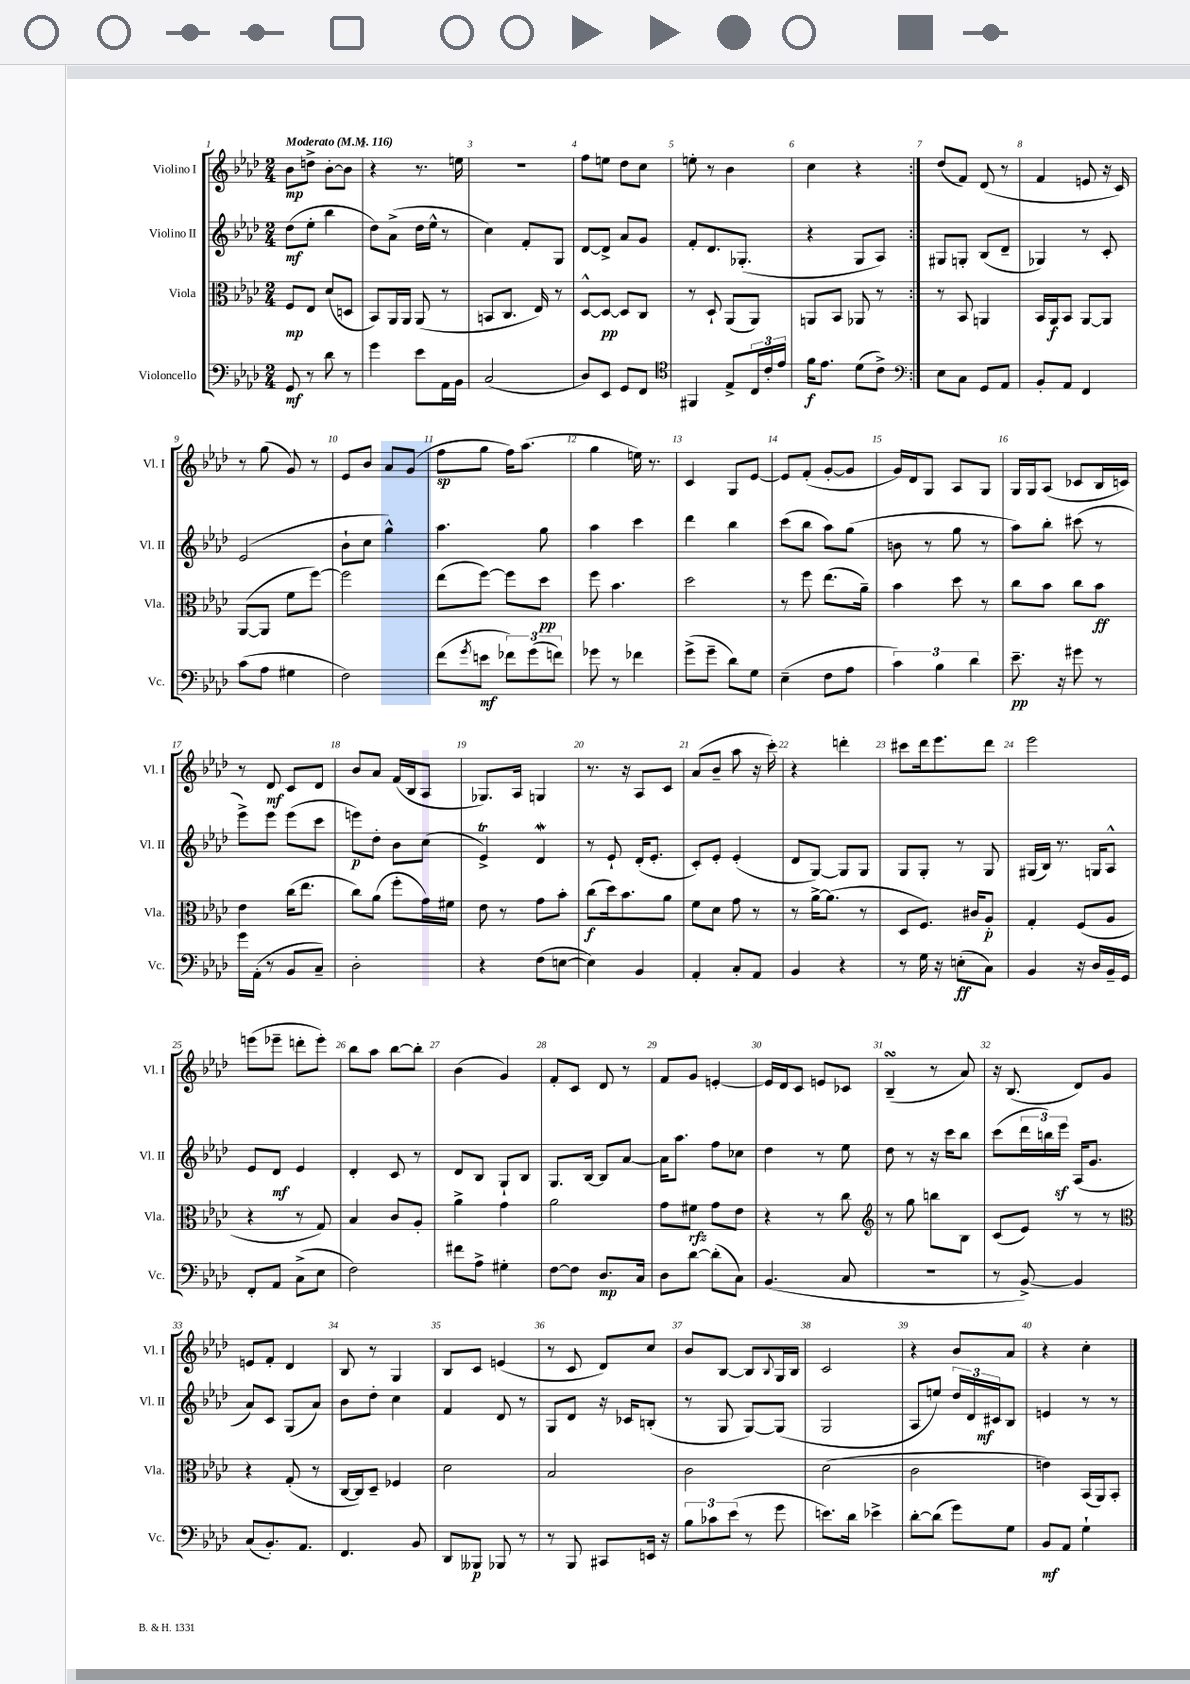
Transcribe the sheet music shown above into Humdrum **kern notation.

**kern	**dynam	**kern	**dynam	**kern	**dynam	**kern	**dynam
*part4	*part4	*part3	*part3	*part2	*part2	*part1	*part1
*staff4	*staff4	*staff3	*staff3	*staff2	*staff2	*staff1	*staff1
*I"Violoncello	*	*I"Viola	*	*I"Violino II	*	*I"Violino I	*
*I'Vc.	*	*I'Vla.	*	*I'Vl. II	*	*I'Vl. I	*
*clefF4	*	*clefC3	*	*clefG2	*	*clefG2	*
*k[b-e-a-d-]	*	*k[b-e-a-d-]	*	*k[b-e-a-d-]	*	*k[b-e-a-d-]	*
*M2/4	*	*M2/4	*	*M2/4	*	*M2/4	*
*MM116	*	*MM116	*	*MM116	*	*MM116	*
=1	=1	=1	=1	=1	=1	=1	=1
!	!	!	!	!	!	!LO:TX:a:B:t=Moderato	!
8GG/	mf	8F/L	mp	(8dd-\L	mf	8b-\L	mp
8r	.	8E-/J	.	8ee-'\J	.	8ddn^\J	.
8d-\	.	(8d-/L	.	4bb-\	.	[8b-'\L	.
8r	.	8Dn/J	.	.	.	8b-\J]	.
=2	=2	=2	=2	=2	=2	=2	=2
4g\	.	8BB-/L)	.	8dd-\L)	.	4r	.
.	.	16AA-/L	.	(8a-^\J	.	.	.
.	.	16AA-/JJ	.	.	.	.	.
8e-\L	.	(8AA-/	.	16dd-\LL	.	8.r	.
.	.	.	.	16ee-^^\JJ	.	.	.
16AA-\L	.	8r	.	8r	.	.	.
16BB-\JJ	.	.	.	.	.	16een\	.
=3	=3	=3	=3	=3	=3	=3	=3
(2C/	.	8BBn/L	.	4cc\)	.	2r	.
.	.	8.C/J	.	.	.	.	.
.	.	.	.	8f'/L	.	.	.
.	.	16E-/)	.	.	.	.	.
.	.	8r	.	8G/J	.	.	.
=4	=4	=4	=4	=4	=4	=4	=4
8D-/L)	.	[8D-^^/L	.	[8d-/L	.	8ff\L	.
8EE-/J	.	8D-/J_	pp	8d-^/J]	.	8een\J	.
8GG/L	.	8D-/L]	.	8a-/L	.	8dd-\L	.
8FF/J	.	8C/J	.	8g/J	.	8cc\J	.
=5	=5	=5	=5	=5	=5	=5	=5
*clefC4	*	*	*	*	*	*	*
4FF#X/	.	8r	.	8f'/L	.	8een'\	.
.	.	8D-`/	.	8.d-/	.	8r	.
8E-^/L	.	(8AA-/L	.	.	.	4b-\	.
.	.	.	.	(8.G-X'/J	.	.	.
24C/L	.	8AA-/J)	.	.	.	.	.
24c'/	.	.	.	.	.	.	.
24e-/JJ	.	.	.	.	.	.	.
=6	=6	=6	=6	=6	=6	=6	=6
16f\KL	f	8AAn/L	.	4r	.	4cc\	.
8.e-\J	.	.	.	.	.	.	.
.	.	8BB-/J	.	.	.	.	.
(8d-\L	.	8AA-X/	.	8G/L	.	4r	.
8c^\J)	.	8r	.	8A-/J)	.	.	.
=7:|!	=7:|!	=7:|!	=7:|!	=7:|!	=7:|!	=7:|!	=7:|!
*clefF4	*	*	*	*	*	*	*
8E-\L	.	8r	.	8G#X/L	.	(8dd-/L	.
8C\J	.	8BB-/	.	8Gn'/J	.	8f/J)	.
8GG/L	.	4AAn/	.	(8B-/L	.	(8d-/	.
8AA-/J	.	.	.	8d-~/J	.	8r	.
=8	=8	=8	=8	=8	=8	=8	=8
8BB-'/L	.	16BB-/LL	.	4G-X/)	.	4f/	.
.	.	16AA-/J	f	.	.	.	.
8AA-/J	.	8BB-/J	.	.	.	.	.
4FF/	.	[8AA-/L	.	8r	.	8en/	.
.	.	8AA-/J]	.	8c'/	.	16r	.
.	.	.	.	.	.	16c/)	.
!!LO:LB:g=z
=9	=9	=9	=9	=9	=9	=9	=9
(8c\L	.	([8AA-/L	.	(2e-/	.	8r	.
8A-\J	.	8AA-/J]	.	.	.	(8gg\	.
4G#X\	.	8f\L	.	.	.	8g/)	.
.	.	[8ff\J)	.	.	.	8r	.
=10	=10	=10	=10	=10	=10	=10	=10
2F\)	.	2ff\]	.	8b-`\L	.	8e-/L	.
.	.	.	.	8cc\J	.	8b-/J	.
.	.	.	.	4gg^^\)	.	8a-/L	.
.	.	.	.	.	.	(8g/J	.
=11	=11	=11	=11	=11	=11	=11	=11
(8f\L	.	(8ee-\L	.	4.aa-\	.	8ff\L	sp
8qg/	.	.	.	.	.	.	.
8en\J	mf	[8ff\J)	.	.	.	8gg\J	.
12f-X\L)	.	8ff\L]	.	.	.	16ff\KL)	.
.	.	.	.	.	.	(8.aa-\J	.
(12g\	.	.	.	.	.	.	.
.	.	8dd-\J	pp	8gg\	.	.	.
12fn\J)	.	.	.	.	.	.	.
=12	=12	=12	=12	=12	=12	=12	=12
8g-X\	.	8ff\	.	4aa-\	.	4gg\	.
8r	.	4.b-\	.	.	.	.	.
4f-X\	.	.	.	4ccc\	.	16een\)	.
.	.	.	.	.	.	8.r	.
=13	=13	=13	=13	=13	=13	=13	=13
(8g^\L	.	2dd-\	.	4ddd-\	.	4c/	.
8g~\J	.	.	.	.	.	.	.
8d-\L)	.	.	.	4bb-\	.	8G/L	.
8G\J	.	.	.	.	.	[8e-/J	.
=14	=14	=14	=14	=14	=14	=14	=14
(4E-~\	.	8r	.	(8ccc\L	.	8e-/L]	.
.	.	8ff\	.	8bb-\J	.	(8f'/J	.
8F\L	.	(8.ee-\L	.	8aa-\L)	.	[8g'/L	.
8A-\J	.	.	.	(8gg\J	.	8g/J]	.
.	.	16a-~\Jk)	.	.	.	.	.
=15	=15	=15	=15	=15	=15	=15	=15
6c\)	.	4b-\	.	8bn\	.	16g/LL)	.
.	.	.	.	.	.	16d-/J	.
.	.	.	.	8r	.	8G/J	.
6B-\	.	.	.	.	.	.	.
.	.	8dd-\	.	8gg\	.	8A-/L	.
6d-\	.	.	.	.	.	.	.
.	.	8r	.	8r	.	8G/J	.
=16	=16	=16	=16	=16	=16	=16	=16
8.e-~\	pp	8cc\L	.	8aa-\L)	.	16G/LL	.
.	.	.	.	.	.	16G/J	.
.	.	8b-\J	.	8bb-'\J	.	(8A-/J	.
16r	.	.	.	.	.	.	.
8g#X\	.	8cc\L	.	(8ccc#X\	.	8c-X/L	.
8r	.	8b-\J	ff	8r	.	16B-/L	.
.	.	.	.	.	.	16cn/JJ)	.
!!LO:LB:g=z
=17	=17	=17	=17	=17	=17	=17	=17
16g\LL	.	4e-\	.	8eee-^\L)	.	8r	.
(16AA-'\JJ	.	.	.	.	.	.	.
8r	.	.	.	8eee-\J	.	8d-/	mf
8BB-/L	.	(16cc\KL	.	(8eee-\L	.	8c/L	.
.	.	8.ee-\J	.	.	.	.	.
8C~/J)	.	.	.	8ccc\J	.	8d-/J	.
=18	=18	=18	=18	=18	=18	=18	=18
2D-'\	.	8cc\L)	.	8eeen\L)	p	8b-/L	.
.	.	(8a-\J	.	8dd-'\J	.	8a-/J	.
.	.	8ff'\L	.	8b-\L	.	(16f/LL	.
.	.	.	.	.	.	16B-/J	.
.	.	16g\L)	.	(8cc\J	.	8A-/J	.
.	.	16f#X\JJ	.	.	.	.	.
=19	=19	=19	=19	=19	=19	=19	=19
4r	.	8e-\	.	4e-T^/)	.	8.G-X/L)	.
.	.	8r	.	.	.	.	.
.	.	.	.	.	.	16A-/Jk	.
(8F\L	.	8g\L	.	4d-w/	.	4Gn/	.
[8En\J	.	8b-'\J	.	.	.	.	.
=20	=20	=20	=20	=20	=20	=20	=20
4E\])	.	(8cc\L	f	8r	.	8.r	.
.	.	16dd-\k)	.	8e-`/	.	.	.
.	.	8.b-\	.	.	.	16r	.
4BB-/	.	.	.	(16d-'/KL	.	8A-/L	.
.	.	.	.	8.e-'/J	.	.	.
.	.	8a-\J	.	.	.	8c/J	.
=21	=21	=21	=21	=21	=21	=21	=21
4AA-'/	.	8f\L	.	8c'/L)	.	(8a-/L	.
.	.	8d-\J	.	8e-'/J	.	8b-~/J	.
8C'/L	.	8g\	.	(4e-'/	.	8aa-\	.
8AA-/J	.	8r	.	.	.	16r	.
.	.	.	.	.	.	16ccc'\)	.
=22	=22	=22	=22	=22	=22	=22	=22
4BB-/	.	8r	.	8d-/L	.	4r	.
.	.	[16a-^\KL	.	[8G/J)	.	.	.
.	.	(8.a-\J]	.	.	.	.	.
4r	.	.	.	8G/L]	.	4dddn'\	.
.	.	8r	.	8G/J	.	.	.
=23	=23	=23	=23	=23	=23	=23	=23
8r	.	8D-/L	.	8G/L	.	8ccc#X\L	.
16G\	.	8.F/J)	.	8G'/J	.	16ddd-\k	.
16r	.	.	.	.	.	8.eee-\	.
(8En'\L	ff	.	.	8r	.	.	.
.	.	16c#X/KL	.	.	.	.	.
8C\J)	.	8A-'/J	p	8G/	.	8ddd-\J	.
=24	=24	=24	=24	=24	=24	=24	=24
4BB-/	.	4G'/	.	(16G#X/LL	.	2eee-\	.
.	.	.	.	16B-/JJ)	.	.	.
.	.	.	.	8.r	.	.	.
16r	.	(8F/L	.	.	.	.	.
16D-/LL	.	.	.	16Gn/KL	.	.	.
16BB-~/	.	8A-/J	.	8A-^^/J	.	.	.
16GG/JJ	.	.	.	.	.	.	.
!!LO:LB:g=z
=25	=25	=25	=25	=25	=25	=25	=25
8FF'/L	.	4r	.	8e-/L	.	(8eeen\L	.
8AA-/J	.	.	.	8d-/J	mf	8eee-X~\J	.
(8C^\L	.	8r	.	4e-/	.	8dddn'\L	.
8E-\J	.	8G/)	.	.	.	8eee-'\J)	.
=26	=26	=26	=26	=26	=26	=26	=26
2F\)	.	4B-/	.	4d-'/	.	8bb-\L	.
.	.	.	.	.	.	8aa-\J	.
.	.	8c/L	.	8c/	.	[8bb-\L	.
.	.	8A-'/J	.	8r	.	8bb-'\J]	.
=27	=27	=27	=27	=27	=27	=27	=27
8f#X\L	.	4a-^\	.	8d-/L	.	(4b-\	.
8A-^\J	.	.	.	8B-/J	.	.	.
4G#X'\	.	4g\	.	8G`/L	.	4g/)	.
.	.	.	.	8B-/J	.	.	.
=28	=28	=28	=28	=28	=28	=28	=28
[8F\L	.	2a-\	.	8.G/L	.	8f'/L	.
8F\J]	.	.	.	.	.	8c/J	.
.	.	.	.	[16B-/Jk	.	.	.
8.D-/L	mp	.	.	8B-/L]	.	8d-/	.
.	.	.	.	[8a-/J	.	8r	.
16C/Jk	.	.	.	.	.	.	.
=29	=29	=29	=29	=29	=29	=29	=29
8D-\L	.	8g\L	.	16a-\KL]	.	8f/L	.
.	.	.	.	8.aa-\J	.	.	.
[8d-\J	.	8f#X\J	rfz	.	.	8g/J	.
(8d-'\L]	.	8g\L	.	8ff\L	.	[4en'/	.
8C\J)	.	8e-\J	.	8cc-X\J	.	.	.
=30	=30	=30	=30	=30	=30	=30	=30
(4.BB-/	.	4r	.	4dd-\	.	16e/LL]	.
.	.	.	.	.	.	16d-/J	.
.	.	.	.	.	.	8c/J	.
.	.	8r	.	8r	.	8en/L	.
8C/	.	8cc\	.	8ee-\	.	8c-X/J	.
=31	=31	=31	=31	=31	=31	=31	=31
*	*	*clefG2	*	*	*	*	*
2r	.	8r	.	8dd-\	.	(4B-sSSS~/	.
.	.	8gg\	.	8r	.	.	.
.	.	8bbn\L	.	16r	.	8r	.
.	.	.	.	16ccc\KL	.	.	.
.	.	8B-\J	.	8bb-\J	.	8a-/)	.
=32	=32	=32	=32	=32	=32	=32	=32
8r	.	(8c/L	.	(8ccc\L	.	16r	.
.	.	.	.	.	.	(8.B-/	.
[8BB-^/)	.	8e-/J)	.	24ddd-\L	.	.	.
.	.	.	.	24bbn\)	.	.	.
.	.	.	.	24eee-z\JJ	.	.	.
4BB-/]	.	8r	.	(16A-/KL	.	8d-/L)	.
.	.	.	.	8.g/J	.	.	.
.	.	8r	.	.	.	8g/J	.
!!LO:LB:g=z
=33	=33	=33	=33	=33	=33	=33	=33
*	*	*clefC3	*	*	*	*	*
(8C/L	.	4r	.	8a-/L)	.	8en/L	.
8.BB-'/)	.	.	.	8c/J	.	8f'/J	.
.	.	(8G'/	.	(8G/L	.	4d-/	.
8.AA-/J	.	.	.	.	.	.	.
.	.	8r	.	8a-/J)	.	.	.
=34	=34	=34	=34	=34	=34	=34	=34
4.FF/	.	[16C/LL	.	8b-\L	.	8B-/	.
.	.	16C/J])	.	.	.	.	.
.	.	8D-~/J	.	8dd-'\J	.	8r	.
.	.	4F-X/	.	4cc\	.	4G/	.
8BB-/	.	.	.	.	.	.	.
=35	=35	=35	=35	=35	=35	=35	=35
8DD-/L	.	2d-\	.	4f/	.	8B-/L	.
8BBB--X/J	p	.	.	.	.	8c/J	.
8BBB-X/	.	.	.	8d-/	.	(4en/	.
8r	.	.	.	8r	.	.	.
=36	=36	=36	=36	=36	=36	=36	=36
8r	.	2B-/	.	8G/L	.	8r	.
8BBB-/	.	.	.	8d-/J	.	8c/	.
8CC#X/L	.	.	.	16r	.	8d-/L)	.
.	.	.	.	16c-X/KL	.	.	.
16EEn/Jk	.	.	.	(8Bn'/J	.	8cc/J	.
16r	.	.	.	.	.	.	.
=37	=37	=37	=37	=37	=37	=37	=37
12B-\L	.	2c\	.	8r	.	8b-/L	.
12c-X\	.	.	.	.	.	.	.
.	.	.	.	8G/	.	[8B-/J	.
(12e-\J	.	.	.	.	.	.	.
8r	.	.	.	[8G/L)	.	8B-/L]	.
.	.	.	.	.	.	8qqB-/	.
8g\	.	.	.	(8G/J]	.	16G/L	.
.	.	.	.	.	.	16B-/JJ	.
=38	=38	=38	=38	=38	=38	=38	=38
8.en\L)	.	(2d-\	.	2G/	.	2c/	.
16d-\Jk	.	.	.	.	.	.	.
4e-X^\	.	.	.	.	.	.	.
=39	=39	=39	=39	=39	=39	=39	=39
[8d-'\L	.	2c\	.	8A-/L	.	4r	.
(8d-\J]	.	.	.	8een/J)	.	.	.
8g\L)	.	.	.	24dd-/LL	.	8b-/L	.
.	.	.	.	24d-/	.	.	.
.	.	.	.	24c#X/J	mf	.	.
8G\J	.	.	.	8B-/J	.	8a-/J	.
=40	=40	=40	=40	=40	=40	=40	=40
8BB-/L	mf	4en\)	.	4en/	.	4r	.
8AA-/J	.	.	.	.	.	.	.
4G`\	.	(16BB-/LL	.	8r	.	4cc'\	.
.	.	16AA-/J)	.	.	.	.	.
.	.	8BB-'/J	.	8r	.	.	.
==	==	==	==	==	==	==	==
*-	*-	*-	*-	*-	*-	*-	*-
